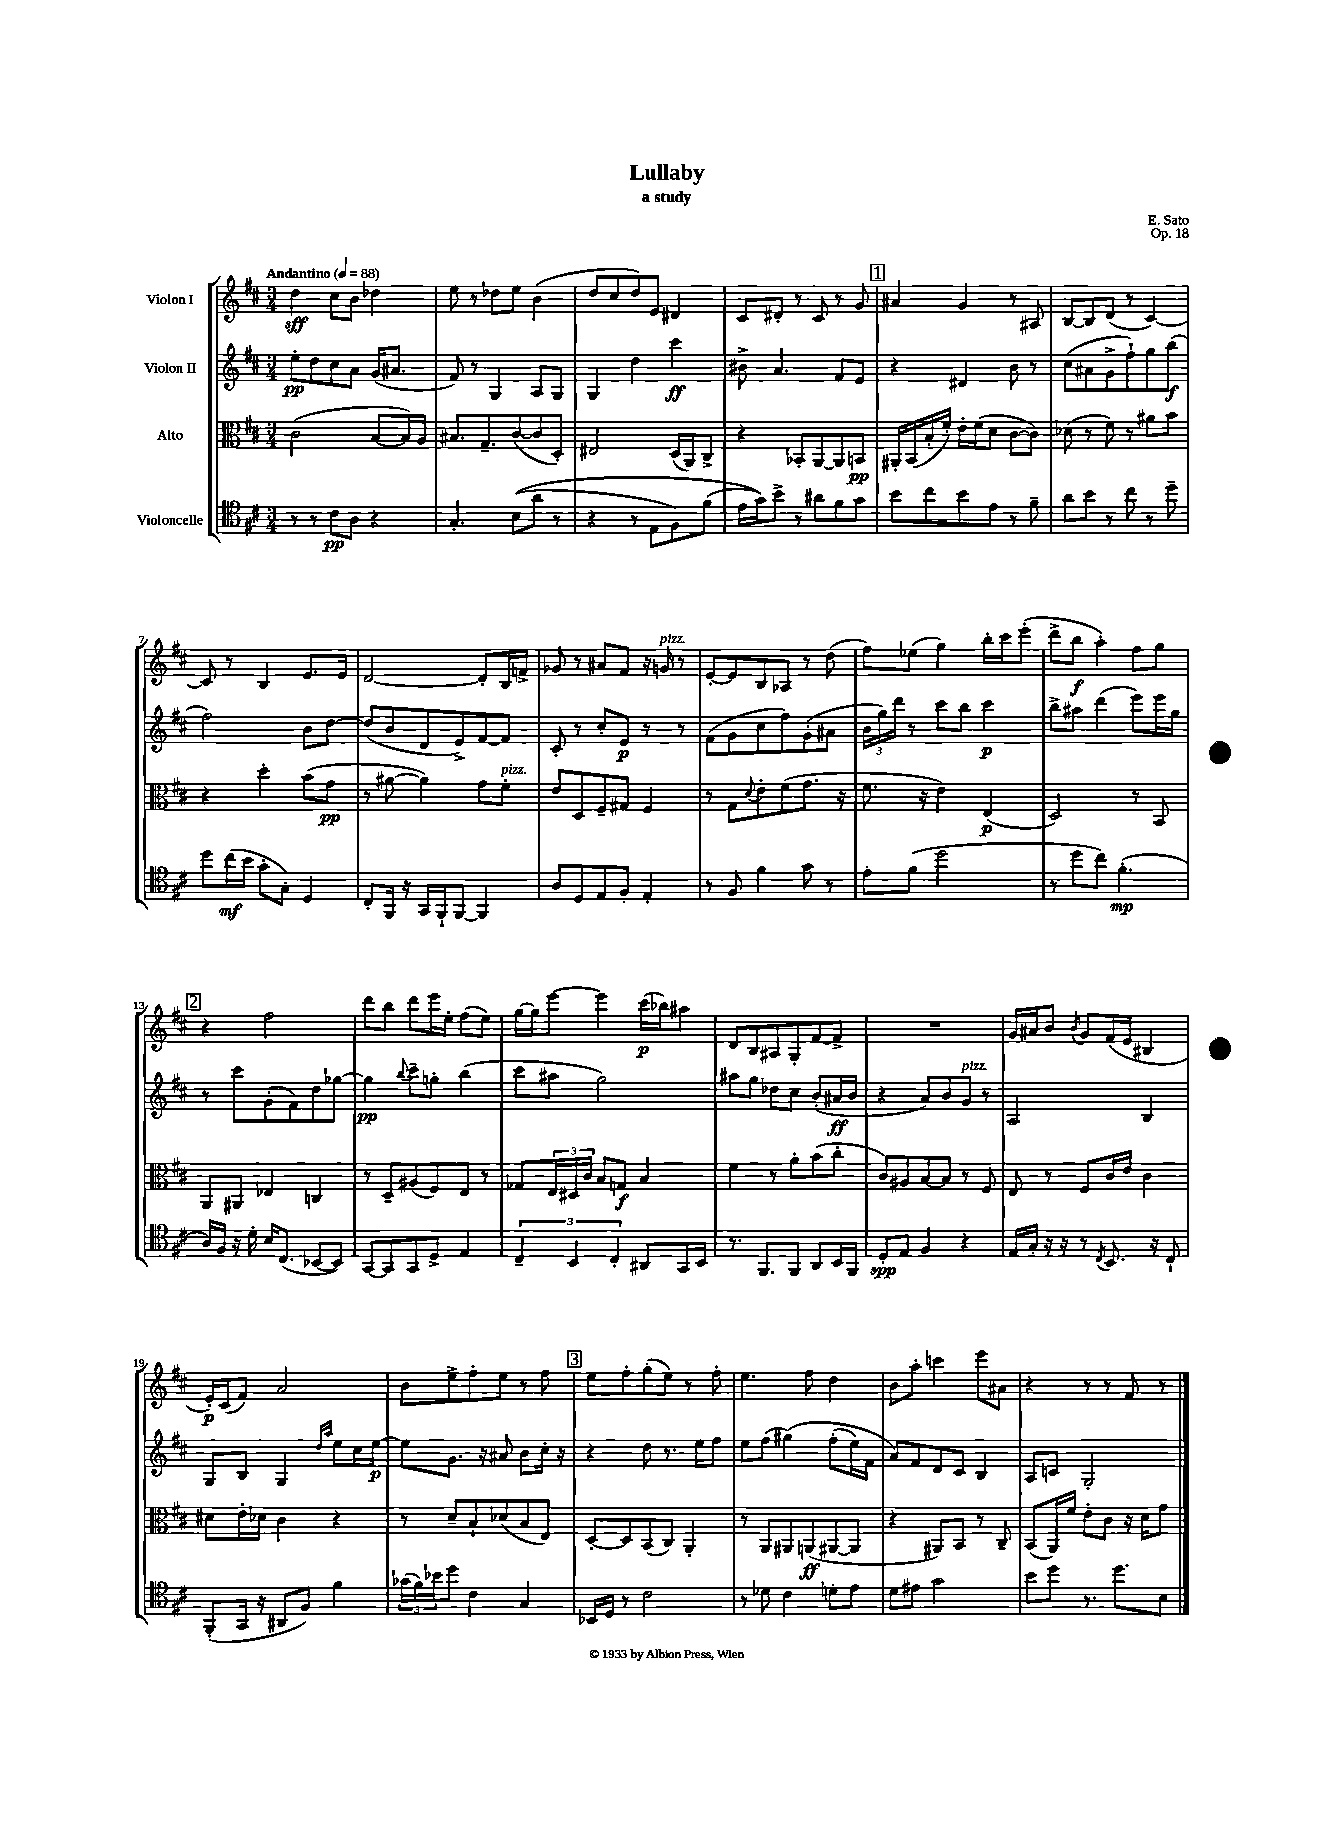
\header { title = "Lullaby" composer = "E. Sato" subtitle = "a study" opus = "Op. 18" }
<<
\new StaffGroup <<
\new Staff = "s0" \with { instrumentName = "Violon I" } {
    \clef treble \key d \major \numericTimeSignature \time 3/4 \tempo "Andantino" 4 = 88
    d''4\sff cis''8 b'8 des''4 |
    e''8 r8 des''8 e''8 b'4( |
    d''8 cis''8 d''8) e'8 dis'4 |
    cis'8 dis'8-. r8 cis'8 r8 g'8 |
    \mark \markup { \box "1" } ais'4 g'4 r8 ais8 |
    b8~ b8 d'8( r8 cis'4~) |
    cis'8 r8 b4 e'8. e'16 |
    d'2~ d'8-. b16 f'16-> |
    ges'8 r8 ais'8 fis'8 r16 g'16^\markup { \italic "pizz." } r8 |
    e'8~-. e'8 b8 aes8 r8 d''8( |
    fis''8) ees''8( g''4) b''16-. cis'''16 e'''8-.( |
    d'''8-> b''8\f a''4-.) fis''8 g''8 |
    \mark \markup { \box "2" } r4 fis''2 |
    d'''8 b''8 d'''8 e'''16 e''16-. fis''8( e''8) |
    g''16~ g''16 e'''8~ e'''4 cis'''16\p( bes''16) ais''8 |
    d'8 b8 ais8 g8-. fis'8~ fis'8-> |
    R2. |
    g'16 ais'16 b'8 \acciaccatura { b'8 } g'8 fis'16( e'16 bis4 |
    e'16-.\p) cis'16( fis'8) a'2 |
    b'8 e''8-> fis''8-. e''8 r8 fis''8 |
    \mark \markup { \box "3" } e''8 fis''8-. g''8-.( e''8) r8 fis''8-. |
    e''4. fis''8 d''4 |
    b'8 a''8-. c'''4 e'''8 ais'8 |
    r4 r8 r8 fis'8 r8 \bar "|." |
}
\new Staff = "s1" \with { instrumentName = "Violon II" } {
    \clef treble \key d \major \numericTimeSignature \time 3/4
    e''8-.\pp d''8 cis''8 a'8 g'16( ais'8. |
    fis'8) r8 g4 a8 g8 |
    g4 d''4 cis'''4\ff |
    bis'8-> a'4. fis'8 e'8 |
    \mark \markup { \box "1" } r4 dis'4 b'8 r8 |
    cis''8( ais'8 g'8-> fis''8-!) g''8 b''8\f( |
    fis''2) b'8 d''8~ |
    d''8( b'8 d'8 e'8->) fis'8~ fis'8 |
    cis'8-. r8 cis''8-. e'8\p r8 r8 |
    fis'8( g'8 cis''8 fis''8) g'8-.( ais'8 |
    \tuplet 3/2 { b'16 g''16) d'''16 } r8 cis'''8 b''8 cis'''4\p |
    b''8-> ais''8 d'''4( e'''8) e'''16 g''16 |
    \mark \markup { \box "2" } r8 cis'''8 g'8-.( fis'8) d''8 ges''8~ |
    ges''4\pp \appoggiatura { b''8 } cis'''8-- g''8-. b''4( |
    cis'''8 ais''8 g''2) |
    ais''8 g''8 des''8 cis''8 b'8-.( ais'16\ff b'16 |
    r4 a'8) b'8 g'8^\markup { \italic "pizz." } r8 |
    a2 b4 |
    g8 b8 g4 \grace { d''16 a''16 } e''8 cis''16 e''16~\p |
    e''8 g'8. r16 ais'8 b'8 cis''16-. r16 |
    \mark \markup { \box "3" } r4 d''8 r8. e''16 fis''8 |
    e''8 fis''8( gis''4)\( fis''8-.( e''16) fis'16 |
    a'8\) fis'8 d'8 cis'8 b4 |
    a8 c'8 g2-. \bar "|." |
}
\new Staff = "s2" \with { instrumentName = "Alto" } {
    \clef alto \key d \major \numericTimeSignature \time 3/4
    cis'2( b8~ b16) a16 |
    bis8. g8.-- cis'8~( cis'8 d8-.) |
    eis2 d16( a,16) cis8-> |
    r4 bes,8-. a,8~ a,8 b,8\pp |
    \mark \markup { \box "1" } ais,16-. b,16( b16-. fis'16-.) e'16-. fis'16( d'8 cis'8~ cis'8) |
    des'8( r8 fis'8) r8 ais'8 b'8 |
    r4 d''4-. b'8( g'8\pp |
    r8 ais'8~ ais'4) g'8 fis'8-.^\markup { \italic "pizz." } |
    e'8 d8 fis8-- gis8 fis4 |
    r8 g8 \appoggiatura { d'8 } e'8-. fis'8( g'8. r16 |
    fis'8. r16 e'4) e4\p( |
    d2) r8 b,8 |
    \mark \markup { \box "2" } a,8 ais,8 ees4 c4 |
    r8 d8-- ais8( fis8) e8 r8 |
    ges8 \tuplet 3/2 { e16 dis16 cis'16 } b8 g8\f b4 |
    fis'4 r8 a'8-. b'8( cis''8-. |
    cis'8) ais8 b8~ b8 r8 fis8 |
    e8 r8 fis8 cis'16 e'16 cis'4 |
    dis'8 e'16-. des'16 cis'4 r4 |
    r8 d'8-- b8-! des'8( b8 e8) |
    \mark \markup { \box "3" } d8~-. d8 b,8( cis8) a,4-. |
    r8 a,8 ais,8 a,8\ff( ais,8~ ais,8 |
    r4 ais,8) b,8 r8 cis8-- |
    b,8( a,16) fis'16 e'8-. cis'8 r16 d'16 g'8 \bar "|." |
}
\new Staff = "s3" \with { instrumentName = "Violoncelle" } {
    \clef tenor \key d \major \numericTimeSignature \time 3/4
    r8 r8 cis'8\pp a8 r4 |
    g4.-. b8(\( a'8 r8 |
    r4 r8 e8 fis8) fis'8( |
    e'16 g'16)\) b'8-> r8 ais'8 fis'8 g'8 |
    \mark \markup { \box "1" } b'8 cis''8 b'8 e'8 r8 fis'8-- |
    a'8 b'8 r8 cis''8 r8 d''8-- |
    d''8 cis''16\mf( b'16 g'8-. g8-.) d4 |
    cis8-. fis,16 r16 g,16 fis,16-! fis,8~ fis,4 |
    a8 d8 e8 fis8-. e4-. |
    r8 fis8 fis'4 g'8 r8 |
    e'8-. fis'8( d''2 |
    r8 d''8 cis''8) fis'4.-.\mp( |
    \mark \markup { \box "2" } a16) fis16 r16 d'16-. b16 cis8.( bes,8~ bes,8) |
    g,8~ g,8 g,8 d8-> e4 |
    \tuplet 3/2 { cis4-- b,4 cis4-. } ais,8 g,16 b,16 |
    r8. fis,8. fis,8 a,8 b,16 fis,16 |
    d8-.\spp e8 fis4 r4 |
    e16 g16-. r16 r16 r8 \acciaccatura { cis8 } b,8. r16 cis8-! |
    fis,8-.( g,16 r16 ais,8 fis8) fis'4 |
    \tuplet 3/2 { ges'16( fis'16) bes'16 } d''8 cis'4 g4 |
    \mark \markup { \box "3" } bes,16 d16 r8 cis'2 |
    r8 des'8 cis'4 d'8-. e'8 |
    d'8 eis'8 g'2 |
    b'8 d''8 r8. d''8. b8 \bar "|." |
}
>>
>>
